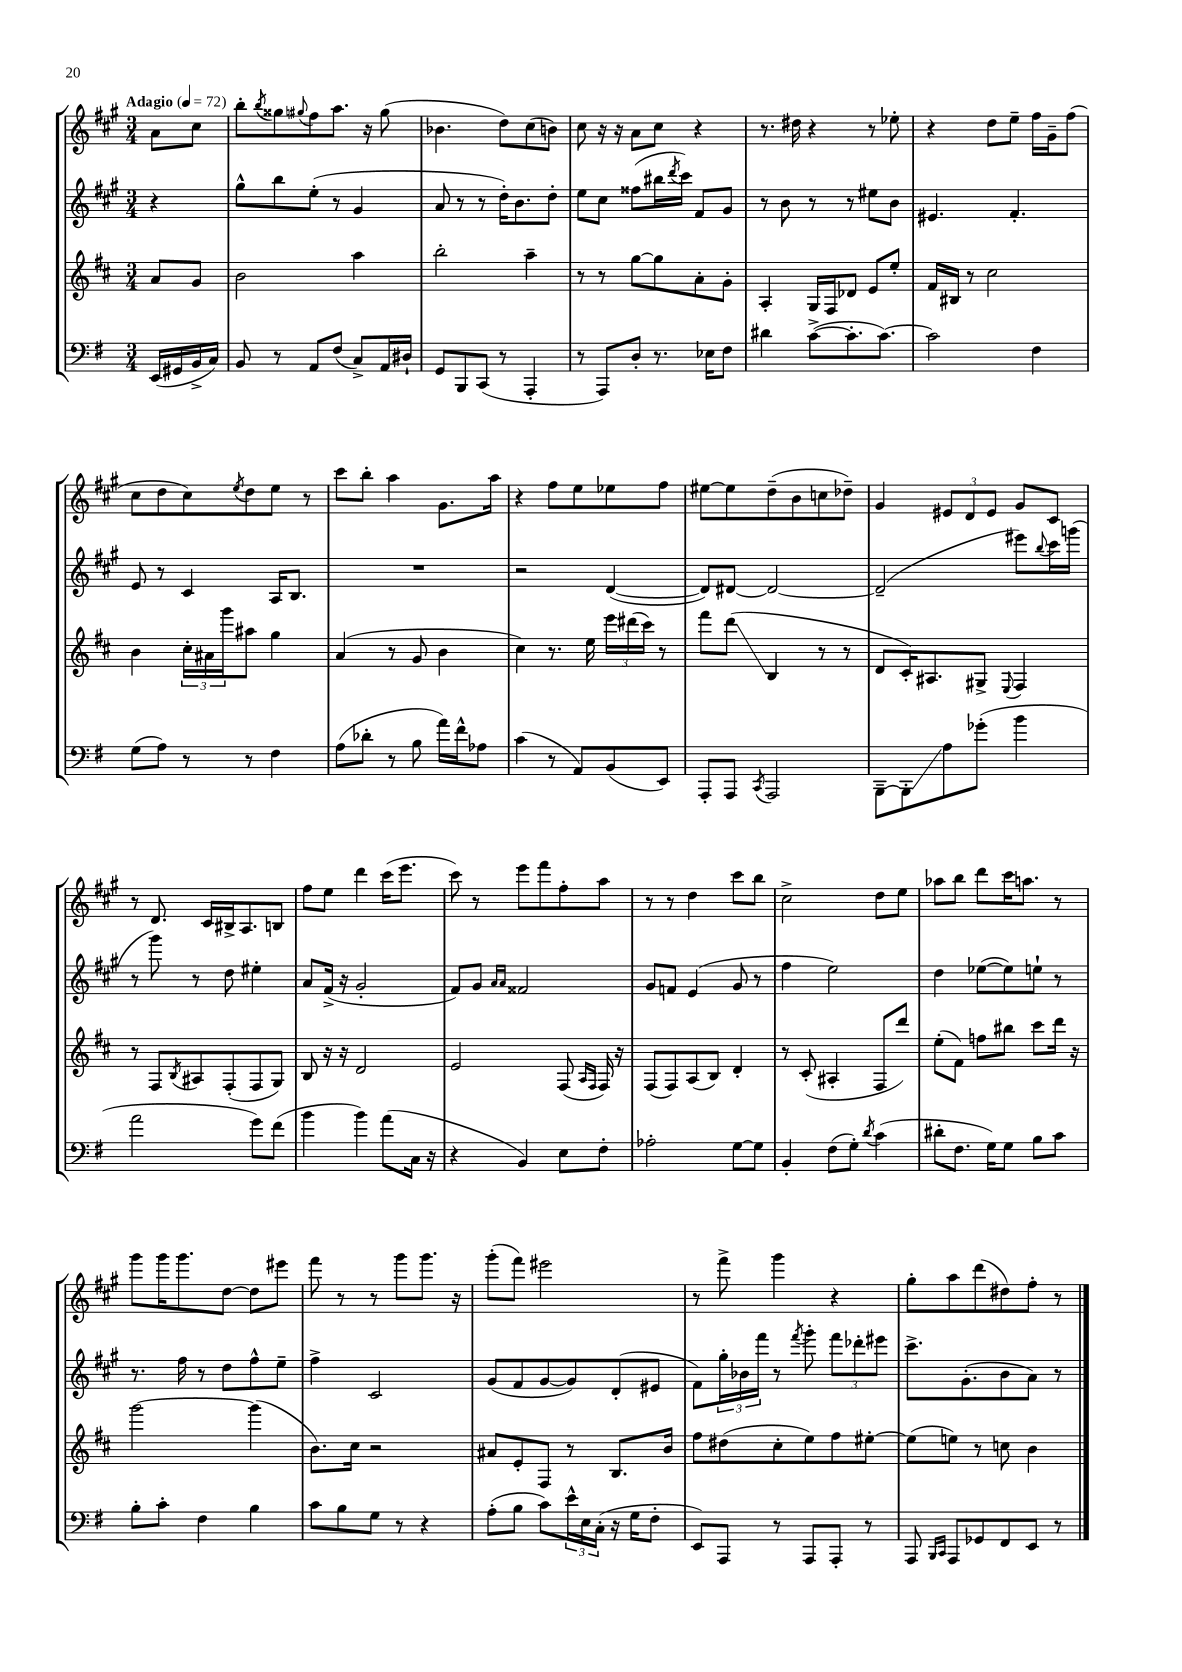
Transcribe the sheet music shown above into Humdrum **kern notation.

**kern	**kern	**kern	**kern
*staff4	*staff3	*staff2	*staff1
*clefF4	*clefG2	*clefG2	*clefG2
*k[f#]	*k[f#c#]	*k[f#c#g#]	*k[f#c#g#]
*M3/4	*M3/4	*M3/4	*M3/4
*MM72	*MM72	*MM72	*MM72
(16EE/LL	8a/L	4r	8a\L
16GG#/	.	.	.
16BB^/	8g/J	.	8cc#\J
16C/JJ)	.	.	.
=	=	=	=
8BB/	2b\	8gg#^^\L	8bb'\L
.	.	.	8qbb/
8r	.	8bb\	8gg##\
.	.	.	8qqgg#/
8AA/L	.	(8ee'\J	8ff#\
(8F#/J	.	8r	8.aa\J
8C^/L)	4aa\	4g#/	.
.	.	.	16r
16AA/L	.	.	(8gg#\
16D#`/JJ	.	.	.
=	=	=	=
8GG/L	2bb'\	8a/	4.b-\
8BBB/	.	8r	.
(8CC/J	.	8r	.
8r	.	16dd'\LK)	8dd\L)
.	.	8.b\	.
4AAA'/	4aa~\	.	(8cc#\
.	.	8dd'\J	8b\J)
=	=	=	=
8r	8r	8ee\L	8cc#\
8AAA/L)	8r	8cc#\J	16r
.	.	.	16r
8D'/J	[8gg\L	(8ff##\L	8a\L
8.r	8gg\]	16bb#\L	8cc#\J
.	.	8qddd/	.
.	.	16ccc#\JJ)	.
.	8a'\	8f#/L	4r
16E-\LK	.	.	.
8F#\J	8g'\J	8g#/J	.
=	=	=	=
4d#\	4A'/	8r	8.r
.	.	8b\	.
.	.	.	16dd#\
([8c^\L	16G/LL	8r	4r
.	16F#/J	.	.
8.c'\]	8d-/J	8r	.
.	8e/L	8ee#\L	8r
[8.c\J)	.	.	.
.	8ee'/J	8b\J	8ee-'\
=	=	=	=
2c\]	16f#/LL	4.e#/	4r
.	16B#/JJ	.	.
.	8r	.	.
.	2cc#\	.	8dd\L
.	.	4.f#'/	8ee~\J
4F#\	.	.	16ff#\LL
.	.	.	16g#~\J
.	.	.	(8ff#\J
=	=	=	=
(8G\L	4b\	8e/	8cc#\L
8A\J)	.	8r	8dd\
8r	24cc#'\LL	4c#/	8cc#\)
.	24a#\	.	.
.	24ggg\J	.	.
.	.	.	8qee/
8r	8aa#\J	.	8dd\
4F#\	4gg\	16A/LK	8ee\J
.	.	8.B/J	.
.	.	.	8r
=	=	=	=
(8A\L	(4a/	2.r	8ccc#\L
8d-'\J	.	.	8bb'\J
8r	8r	.	4aa\
8B\	8g/	.	.
16a\LL)	4b\	.	8.g#\L
16f#^^\J	.	.	.
8A-\J	.	.	.
.	.	.	16aa\Jk
=	=	=	=
(4c\	4cc#\)	2r	4r
8r	8.r	.	8ff#\L
8AA/L)	.	.	8ee\
.	16ee\	.	.
(8BB/	24eee\LL	([4d/	8ee-\
.	(24ddd#\	.	.
.	24ccc#\JJ)	.	.
8EE/J)	8r	.	8ff#\J
=	=	=	=
8AAA'/L	8fff#\L	8d/]L)	[8ee#\L
8AAA/J	(8ddd\J	[8d#/J	8ee#\]
8qCC/	.	.	.
2AAA/	4B/	2d#/_	(8dd~\
.	.	.	8b\
.	8r	.	8cc\
.	8r	.	8dd-~\J)
=	=	=	=
[8BBB~\L	8d/L	(2d#~/]	4g#/
8BBB'\]	16c#'/K)	.	.
.	8.A#/	.	.
8A\	.	.	12e#/L
.	.	.	12d/
(8g-'\J	8G#^/J	.	.
.	.	.	12e#/J
.	8qqE/	.	.
4b\	4F#/	8eee#\L)	8g#/L
.	.	8qqbb/	.
.	.	16ccc#\L	8c#/J
.	.	(16ggg\JJ	.
=	=	=	=
2a\	8r	8r	8r
.	8F#/L	8ggg#\)	8.d/
.	8qB/	.	.
.	8A#/	8r	.
.	.	.	16c#/LL
.	(8F#'/	8dd\	16B#^/J
.	.	.	8.A/
8g\L)	8F#/	4ee#'\	.
(8f#\J	8G/J)	.	8B/J
=	=	=	=
4b\	8B/	8a/L	8ff#\L
.	16r	(16f#^/Jk	8ee\J
.	16r	16r	.
4b\)	2d/	2g#'/	4ddd\
(8a\L	.	.	(16ccc#\LK
.	.	.	8.eee\J
16C\Jk	.	.	.
16r	.	.	.
=	=	=	=
4r	2e/	8f#/L)	8ccc#\)
.	.	8g#/J	8r
.	.	16qqa/LL	.
.	.	16qqa/JJ	.
4BB/)	.	2f##/	8eee\L
.	.	.	8fff#\
8E\L	(8F#/	.	8ff#'\
.	16qqA/LL	.	.
.	16qqF#/JJ	.	.
8F#'\J	16F#/)	.	8aa\J
.	16r	.	.
=	=	=	=
2A-'\	(8F#/L	8g#/L	8r
.	8F#/)	8f/J	8r
.	(8A/	(4e/	4dd\
.	8B/J)	.	.
[8G\L	4d'/	8g#/	8ccc#\L
8G\]J	.	8r	8bb\J
=	=	=	=
4BB'/	8r	4ff#\	2cc#^\
.	(8c#'/	.	.
(8F#\L	4A#'/	2ee\)	.
8G'\J)	.	.	.
8qd/	.	.	.
(4c\	8F#/L	.	8dd\L
.	8ddd/J)	.	8ee\J
=	=	=	=
8d#'\L	(8ee'\L	4dd\	8aa-\L
8.F#\J	8f#\J)	.	8bb\J
.	8ff\L	([8ee-\L	8ddd\L
16G\LK)	.	.	.
8G\J	8bb#\J	8ee-\])	16ccc#\K
.	.	.	8.aa\J
8B\L	8ccc#\L	8ee`\J	.
8c\J	16ddd\Jk	8r	8r
.	16r	.	.
=	=	=	=
8B'\L	[2ggg\	8.r	8ggg#\L
8c'\J	.	.	16ggg#\K
.	.	16ff#\	8.ggg#\
4F#\	.	8r	.
.	.	8dd\L	[8dd\J
4B\	(4ggg\]	8ff#^^\	8dd\]L
.	.	8ee~\J	8eee#\J
=	=	=	=
8c\L	8.b\L)	4ff#^\	8fff#\
8B\	.	.	8r
.	16cc#\Jk	.	.
8G\J	2r	2c#/	8r
8r	.	.	8ggg#\L
4r	.	.	8.ggg#\J
.	.	.	16r
=	=	=	=
(8A'\L	8a#/L	(8g#/L	(8ggg#'\L
8B\J	8e'/	8f#/	8fff#\J)
8c\L)	8F#/J	[8g#/	2eee#\
24e^^\L	8r	8g#/])	.
24E\	.	.	.
(24C'\JJ	.	.	.
16r	8.B/L	(8d'/	.
16G\LK	.	.	.
8F#'\J	.	8e#/J	.
.	16b/Jk	.	.
=	=	=	=
8EE/L)	8ff#\L	8f#\L)	8r
8AAA/J	(8dd#\	24gg#'\L	8fff#^\
.	.	24b-\	.
.	.	24fff#\JJ	.
8r	8cc#'\	8r	4ggg#\
.	.	8qfff#/	.
8AAA/L	8ee\)	8ggg#'\	.
8AAA'/J	8ff#\	12fff#\L	4r
.	.	12ddd-'\	.
8r	[8ee#'\J	.	.
.	.	12eee#\J	.
=	=	=	=
8AAA/	(8ee#\]L	8.ccc#^\L	8gg#'\L
16qqBBB/LL	.	.	.
16qqCC/JJ	.	.	.
8AAA/L	8ee\J)	.	8aa\
.	.	(8.g#'\	.
8GG-/	8r	.	(8ddd\
8FF#/	8cc\	8b\	8dd#\)
8EE/J	4b\	8a\J)	8ff#'\J
8r	.	8r	8r
==	==	==	==
*-	*-	*-	*-
